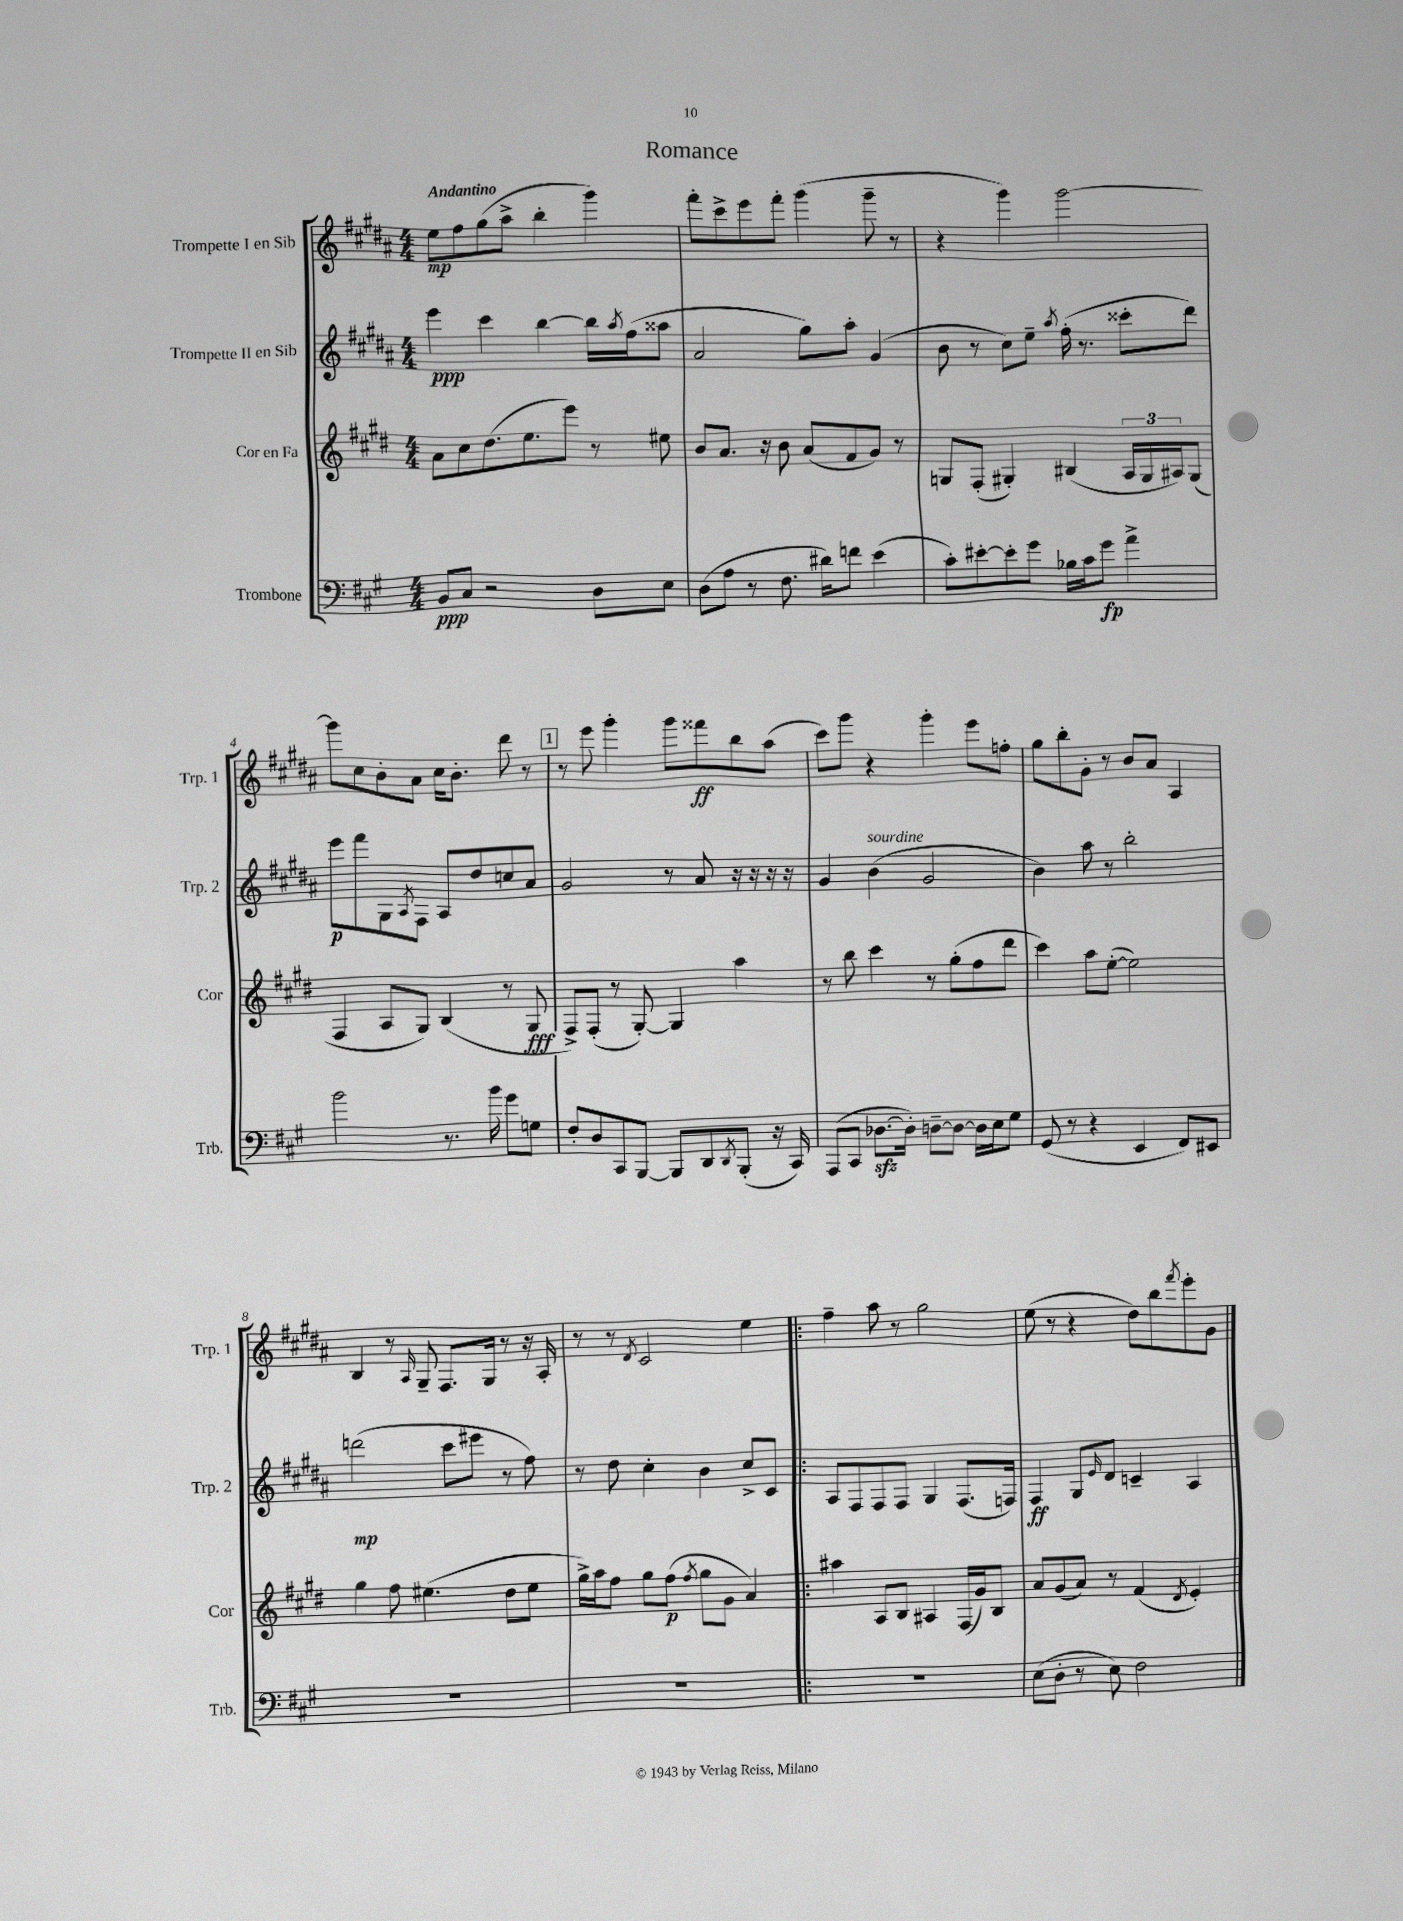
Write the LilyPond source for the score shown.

\header { title = "Romance" }
<<
\new StaffGroup <<
\new Staff = "s0" \with { instrumentName = "Trompette I en Sib" shortInstrumentName = "Trp. 1" } {
    \clef treble \key b \major \numericTimeSignature \time 4/4 \tempo "Andantino"
    e''8\mp fis''8 gis''8( ais''8-> b''4-. gis'''4) |
    fis'''8-. cis'''8-> e'''8 fis'''8-. gis'''4( gis'''8-- r8 |
    r4 gis'''4) gis'''2~ |
    gis'''8 cis''8 b'8-. ais'8 cis''16 b'8.-. dis'''8 r8 |
    \mark \markup { \box "1" } r8 e'''8 gis'''4-. gis'''8 fisis'''8\ff b''8 ais''8( |
    cis'''8) gis'''8 r4 gis'''4-. e'''8 f''8-. |
    gis''8 b''8-. gis'8-. r8 b'8 ais'8 ais4 |
    b4 r8 \grace { ais16 } gis8-- fis8. gis16 r8 r16 ais16-. |
    r8 r8 \acciaccatura { dis'8 } cis'2 e''4 |
    \bar ".|:" fis''4-- ais''8 r8 gis''2 |
    e''8( r8 r4 dis''8) b''8 \acciaccatura { fis'''8 } e'''8-. gis'8 \bar "|." |
}
\new Staff = "s1" \with { instrumentName = "Trompette II en Sib" shortInstrumentName = "Trp. 2" } {
    \clef treble \key b \major \numericTimeSignature \time 4/4
    e'''4\ppp cis'''4 b''4~ b''16 \acciaccatura { ais''8 } fis''16( aisis''8 |
    ais'2 gis''8) ais''8-. gis'4( |
    b'8 r8 cis''8) e''8-- \acciaccatura { ais''8 } fis''16-.( r8. cisis'''8-. dis'''8) |
    e'''8\p fis'''8 gis8 \acciaccatura { ais8 } fis8 ais8 dis''8 c''8 ais'8 |
    \mark \markup { \box "1" } gis'2 r8 ais'8 r16 r16 r16 r16 |
    gis'4 b'4^\markup { \italic "sourdine" }( gis'2 |
    b'4) ais''8 r8 b''2-. |
    d'''2\mp( cis'''8 eis'''8 r8 fis''8) |
    r8 dis''8 cis''4-. b'4 cis''8-> cis'8 |
    \bar ".|:" ais8 fis8 fis8 fis8 gis4 fis8.( f16) |
    fis4\ff gis8 \grace { e'16 } dis'8 c'4-- ais4 \bar "|." |
}
\new Staff = "s2" \with { instrumentName = "Cor en Fa" shortInstrumentName = "Cor" } {
    \clef treble \key e \major \numericTimeSignature \time 4/4
    a'8 cis''8 dis''8.( e''8. e'''8) r8 eis''8 |
    b'8 a'8. r16 b'8 a'8( fis'8 gis'8) r8 |
    g8 fis8-.( gis4-.) bis4( \tuplet 3/2 { a16 gis16 ais16) } gis8( |
    fis4 a8 gis8) b4( r8 gis8\fff |
    \mark \markup { \box "1" } fis8->) fis8-.( r8 gis8~-.) gis4 a''4 |
    r8 b''8 cis'''4 r8 gis''8-.( fis''8 dis'''8 |
    cis'''4) a''8 e''8~-.( e''2) |
    gis''4 fis''8 eis''4.( dis''8 eis''8 |
    gis''16->) a''16 fis''8 gis''8 fis''8\p( \acciaccatura { fis''8 } gis''8 gis'8 a'4) |
    \bar ".|:" ais''4 a8 b8 ais4 fis16( gis'16) b8 |
    a'8 gis'8( a'8) r8 fis'4( \acciaccatura { dis'8 } e'4-.) \bar "|." |
}
\new Staff = "s3" \with { instrumentName = "Trombone" shortInstrumentName = "Trb." } {
    \clef bass \key a \major \numericTimeSignature \time 4/4
    b,8\ppp cis8 r2 d8 e8 |
    d8( a8 r8 fis8. dis'16) f'8 e'4( |
    cis'8-.) eis'8~-. eis'8-. gis'8 bes16 cis'16 gis'8\fp a'4-> |
    b'2 r8. b'16 gis'8 g8 |
    \mark \markup { \box "1" } fis8-. d8 cis,8 b,,8~ b,,8 d,8 \acciaccatura { d,8 } b,,8-.( r16 cis,16) |
    a,,8( cis,8 des8.~\sfz des16-.) d8~-- d8~ d16 e16 gis8 |
    gis,8( r8 r4 e,4 fis,8) eis,8 |
    R1 |
    R1 |
    \bar ".|:" R1 |
    e8( d8-. r8 e8) fis2 \bar "|." |
}
>>
>>
